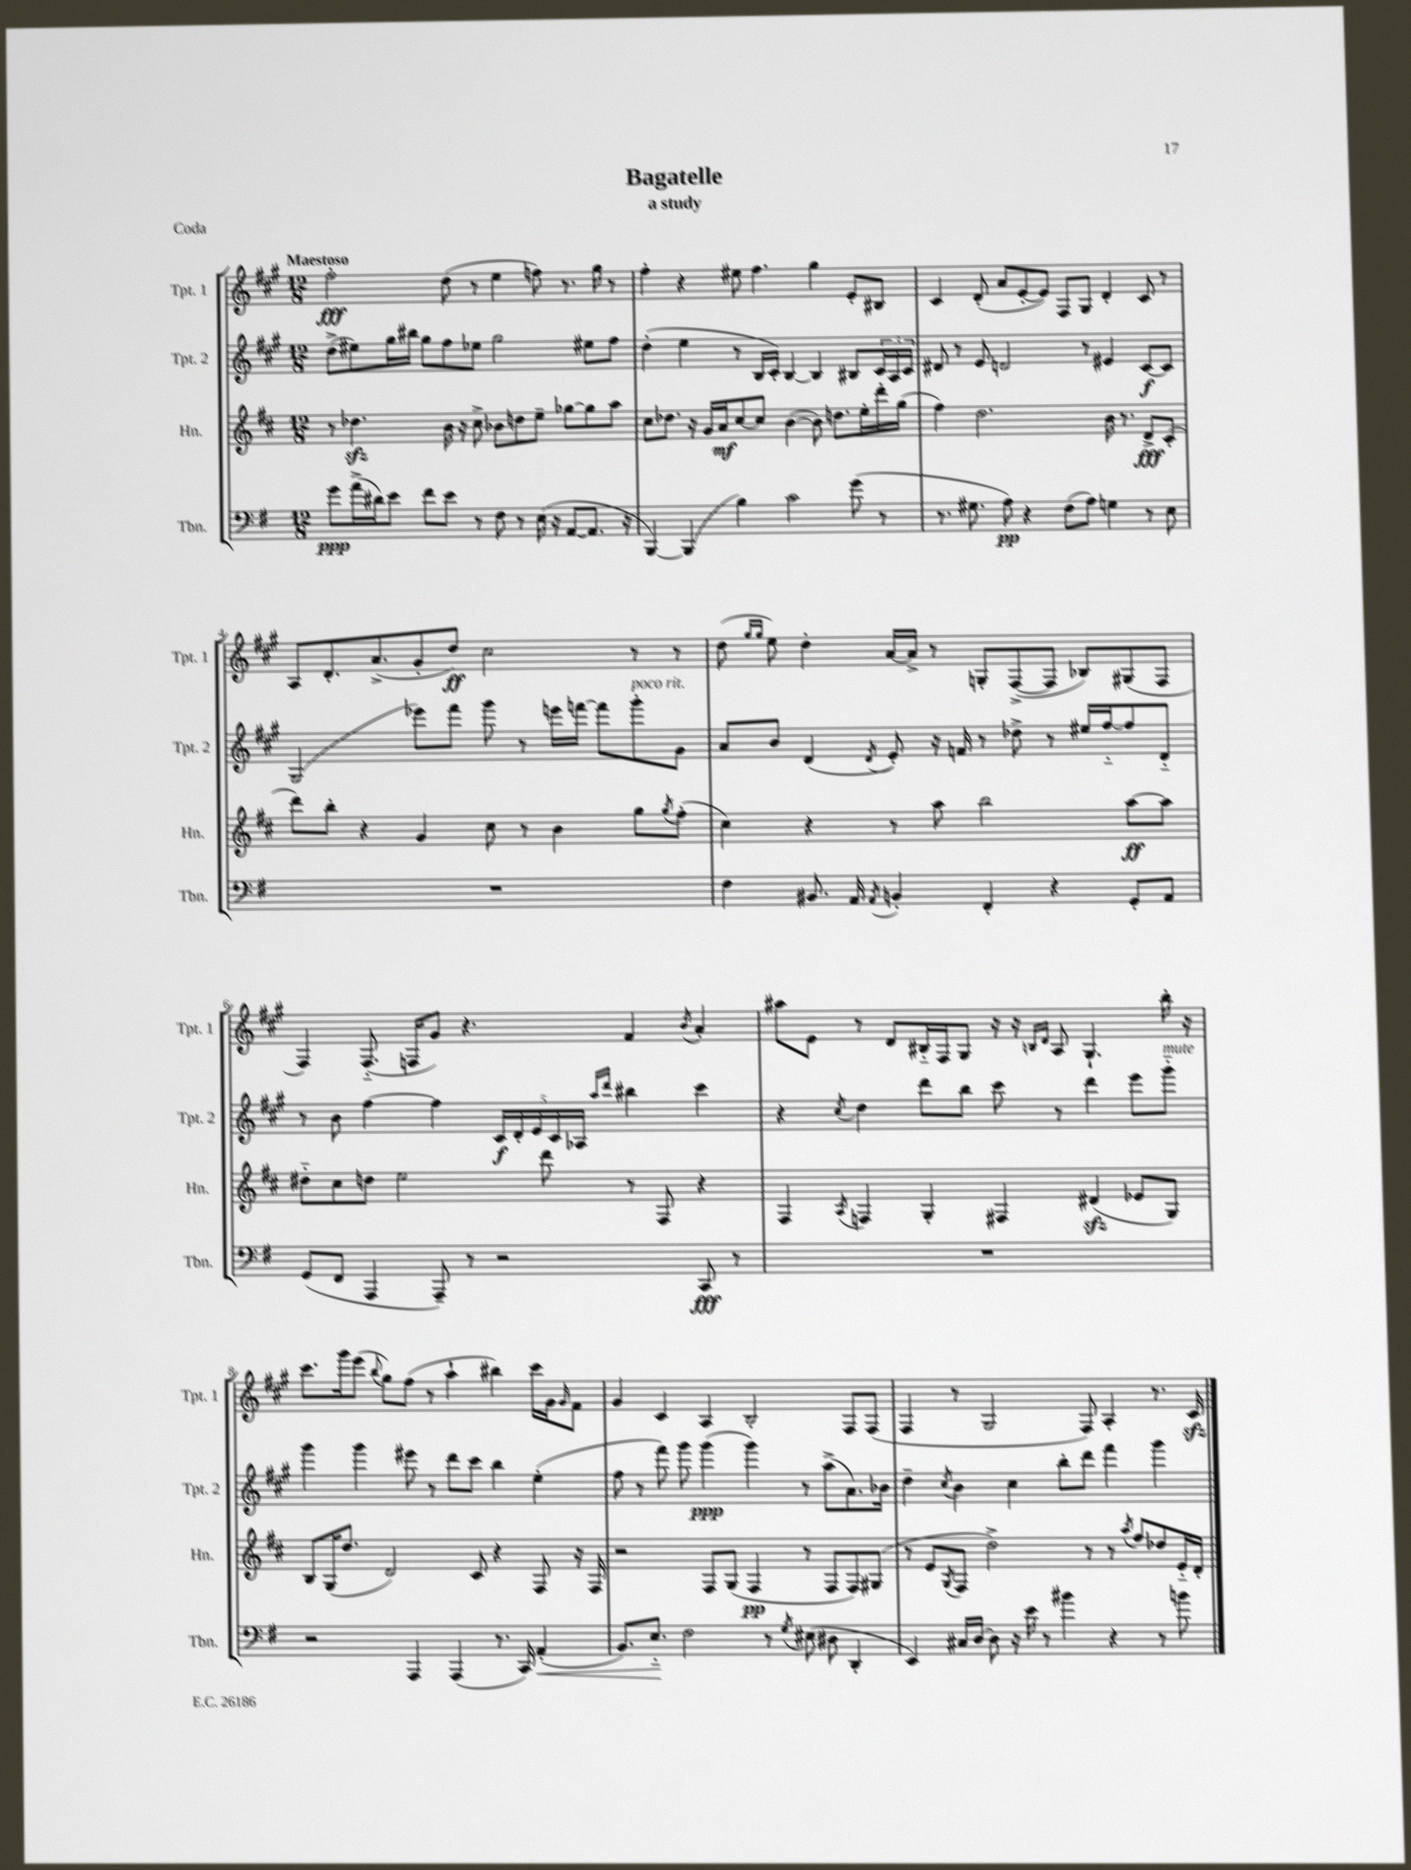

**kern	**kern	**kern	**kern
*staff4	*staff3	*staff2	*staff1
*clefF4	*clefG2	*clefG2	*clefG2
*k[f#]	*k[f#c#]	*k[f#c#g#]	*k[f#c#g#]
*M12/8	*M12/8	*M12/8	*M12/8
8g\L	8r	(8dd^\L	2ff#'\
(16a^\L	4.dd-\	8ee#\)	.
16d#\J)	.	.	.
8e\J	.	16gg#\L	.
.	.	16bb#\JJ	.
8f#\L	.	8gg#\L	.
8e\J	16b\	8ff#\	(8dd\
.	16r	.	.
8r	8cc#^\	8ee-\J	8r
8F#\	8b-\L	2gg#\	4ee\
8r	8dd\	.	.
(16E\	8ee~\J	.	8ff\)
16r	.	.	.
[8AA/L	[8gg-\L	.	8.r
8.AA/]J	8gg-\]	8ee#\L	.
.	.	.	16gg#\
.	8aa\J	8ff#\J	8r
16r	.	.	.
=	=	=	=
[4BBB/)	8cc#\L	(4dd'\	4ff#'\
.	8.dd-\J	.	.
(4BBB/]	.	4ee\	4r
.	16r	.	.
.	16g/LL	.	.
.	16a/J	.	.
4B\)	[8cc#/	8r	8ee#\
.	8cc#/]J	16B/LL	4.ff#\
.	.	16c#'/JJ)	.
2c\	([4b\	[4B/	.
.	8b\])	4B/]	4gg#\
.	8.dd\L	.	.
(8g\	.	8B#/L	8e'/L
.	16ee'\L	.	.
8r	16ddd'\	24c#/L	8B#/J
.	.	24A/	.
.	(16gg\JJ	.	.
.	.	24c#/JJ	.
=	=	=	=
8.r	4ff#\)	8d#/	4c#/
.	.	8r	.
8.G#\	.	.	.
.	2.dd\	8e/	(8d'/
8A\)	.	2d/	8a/L
4r	.	.	[8e'/
.	.	.	8e/]J)
(8F#\L	.	.	8F#/L
8A\J)	.	8r	8G#/J
4G\	16b\	4e#/	4d'/
.	8.r	.	.
8r	8d^/L	[8c#/L	8c#/
8E\	(8c#'/J	8c#/]J	8r
=	=	=	=
1.r	8ddd\L)	(2G#/	8A/L
.	8bb'\J	.	8.d'/
.	4r	.	.
.	.	.	(8.a^/
.	4g/	8eee-\L)	8g#'/
.	.	8fff#\J	8dd/J)
.	8cc#\	8ggg#\	2cc#\
.	8r	8r	.
.	4b\	16eee\LL	.
.	.	[16fff\JJ	.
.	.	8fff\]L	.
.	8gg\L	8ggg#'\	8r
.	8qgg/	.	.
.	(8ff#'\J	8g#\J	8r
=	=	=	=
4F#\	4cc#\)	8a/L	(8dd\
.	.	.	16qqgg#/LL
.	.	.	16qqgg#/JJ
.	.	8b/J	8ee\)
8.BB#/	4r	(4d/	4dd'\
16AA/	.	.	.
8qAA/	.	8qd/	.
4BB'/	8r	8e'/)	[16a/LL
.	.	.	16a^/]JJ
.	8aa\	16r	8r
.	.	16f/	.
4FF#'/	2bb\	8r	8G'/L
.	.	8dd-^\	([8F#^/
4r	.	8r	8F#/]J
.	.	16ee#/LL	8B-/L)
.	.	[16ff#'~/J	.
8GG'/L	[8aa\L	8ff#/]	(8G#/
8AA/J	8aa\]J	8d'~/J	8F#/J
=	=	=	=
(8GG/L	8dd#'~\L	8r	4F#/)
8FF#/J	8cc#\	8b\	.
4AAA/	8dd\J	[4ff#\	(8.F#'~/
.	2ee\	.	.
.	.	.	16F/LK
8AAA~/)	.	4ff#\]	8g#/J)
8r	.	.	4.r
2r	.	20c#/LL	.
.	.	20d'/	.
.	.	20e/	.
.	8ddd\	.	.
.	.	20c#/	.
.	.	20A-/JJ	.
.	.	16qqaa/LL	.
.	.	16qqddd/JJ	.
.	8r	4bb#\	4f#/
.	8F#/	.	.
.	.	.	8qb/
8CC/	4r	4ccc#\	4a'/
8r	.	.	.
=	=	=	=
1.r	4F#/	4r	8aa#\L
.	.	.	8e\J
.	8qA/	8qcc#/	.
.	4F/	4dd\	8r
.	.	.	8d/L
.	4G'/	8ddd\L	16B#'~/L
.	.	.	16F#/J
.	.	8bb\J	8G#/J
.	4F#/	8ccc#\	16r
.	.	.	16r
.	.	.	16qqB/LL
.	.	.	16qqd/JJ
.	.	8r	8A/
.	(4d#/	4ddd\	4.G#`/
.	8e-/L	8eee\L	.
.	8G/J)	8ggg#'~\J	16bb'\
.	.	.	16r
=	=	=	=
2r	8B/L	4ggg#\	8.ccc#\L
.	(16G/K	.	.
.	8.dd/J	.	16ggg#\k
.	.	4ggg#\	(8eee\J
.	.	.	8qqbb/
.	2d/)	.	8gg#\L)
4AAA/	.	8eee#\	(8ff#\J
.	.	8r	8r
(4AAA/	.	8ddd\L	4aa`\
.	8c#/	8ccc#\J	.
8.r	4r	4bb\	4bb#\)
16CC/)	.	.	.
(4AA'/	8F#/	(4ee'\	16ccc#\LL
.	.	.	16g#\J
.	.	.	16qqg#/
.	16r	.	8f#\J
.	16F#/	.	.
=	=	=	=
8.BB/L)	2r	8ff#\	4g#/
.	.	8r	.
8.E'~/J	.	.	.
.	.	8fff#\)	4c#/
2F#\	.	8ggg#\	.
.	8F#/L	(4ggg#\	4A/
.	(8G/J	.	.
.	4F#/	4ggg#\)	2B'/
8r	.	.	.
8qG/	.	.	.
(8E#\	8r	8r	.
8D#\	8F#/L	(8aa^\L	.
4DD'/	8F#/)	8.a\)	8F#/L
.	(8G#/J	.	(8F#/J
.	.	16b-\Jk	.
=	=	=	=
4EE/)	8r	4dd~\	4F#/
.	8e/L	.	.
.	8qG/	8qcc#/	.
16C#/LL	8F#/J	4b\	8r
[16D/JJ	.	.	.
8D\]	2dd^\)	.	2G#/
16r	.	4cc#\	.
16e\	.	.	.
8r	.	.	.
4b#\	.	8bb'\L	.
.	8r	8ddd\J	8F#/)
4r	8r	4fff#\	4A'/
.	8qaa/	.	.
.	8ff#/L	.	.
8r	8dd-/	4ggg#\	8.r
8b\	16e'~/L	.	.
.	16d'/JJ	.	16c#/
==	==	==	==
*-	*-	*-	*-
